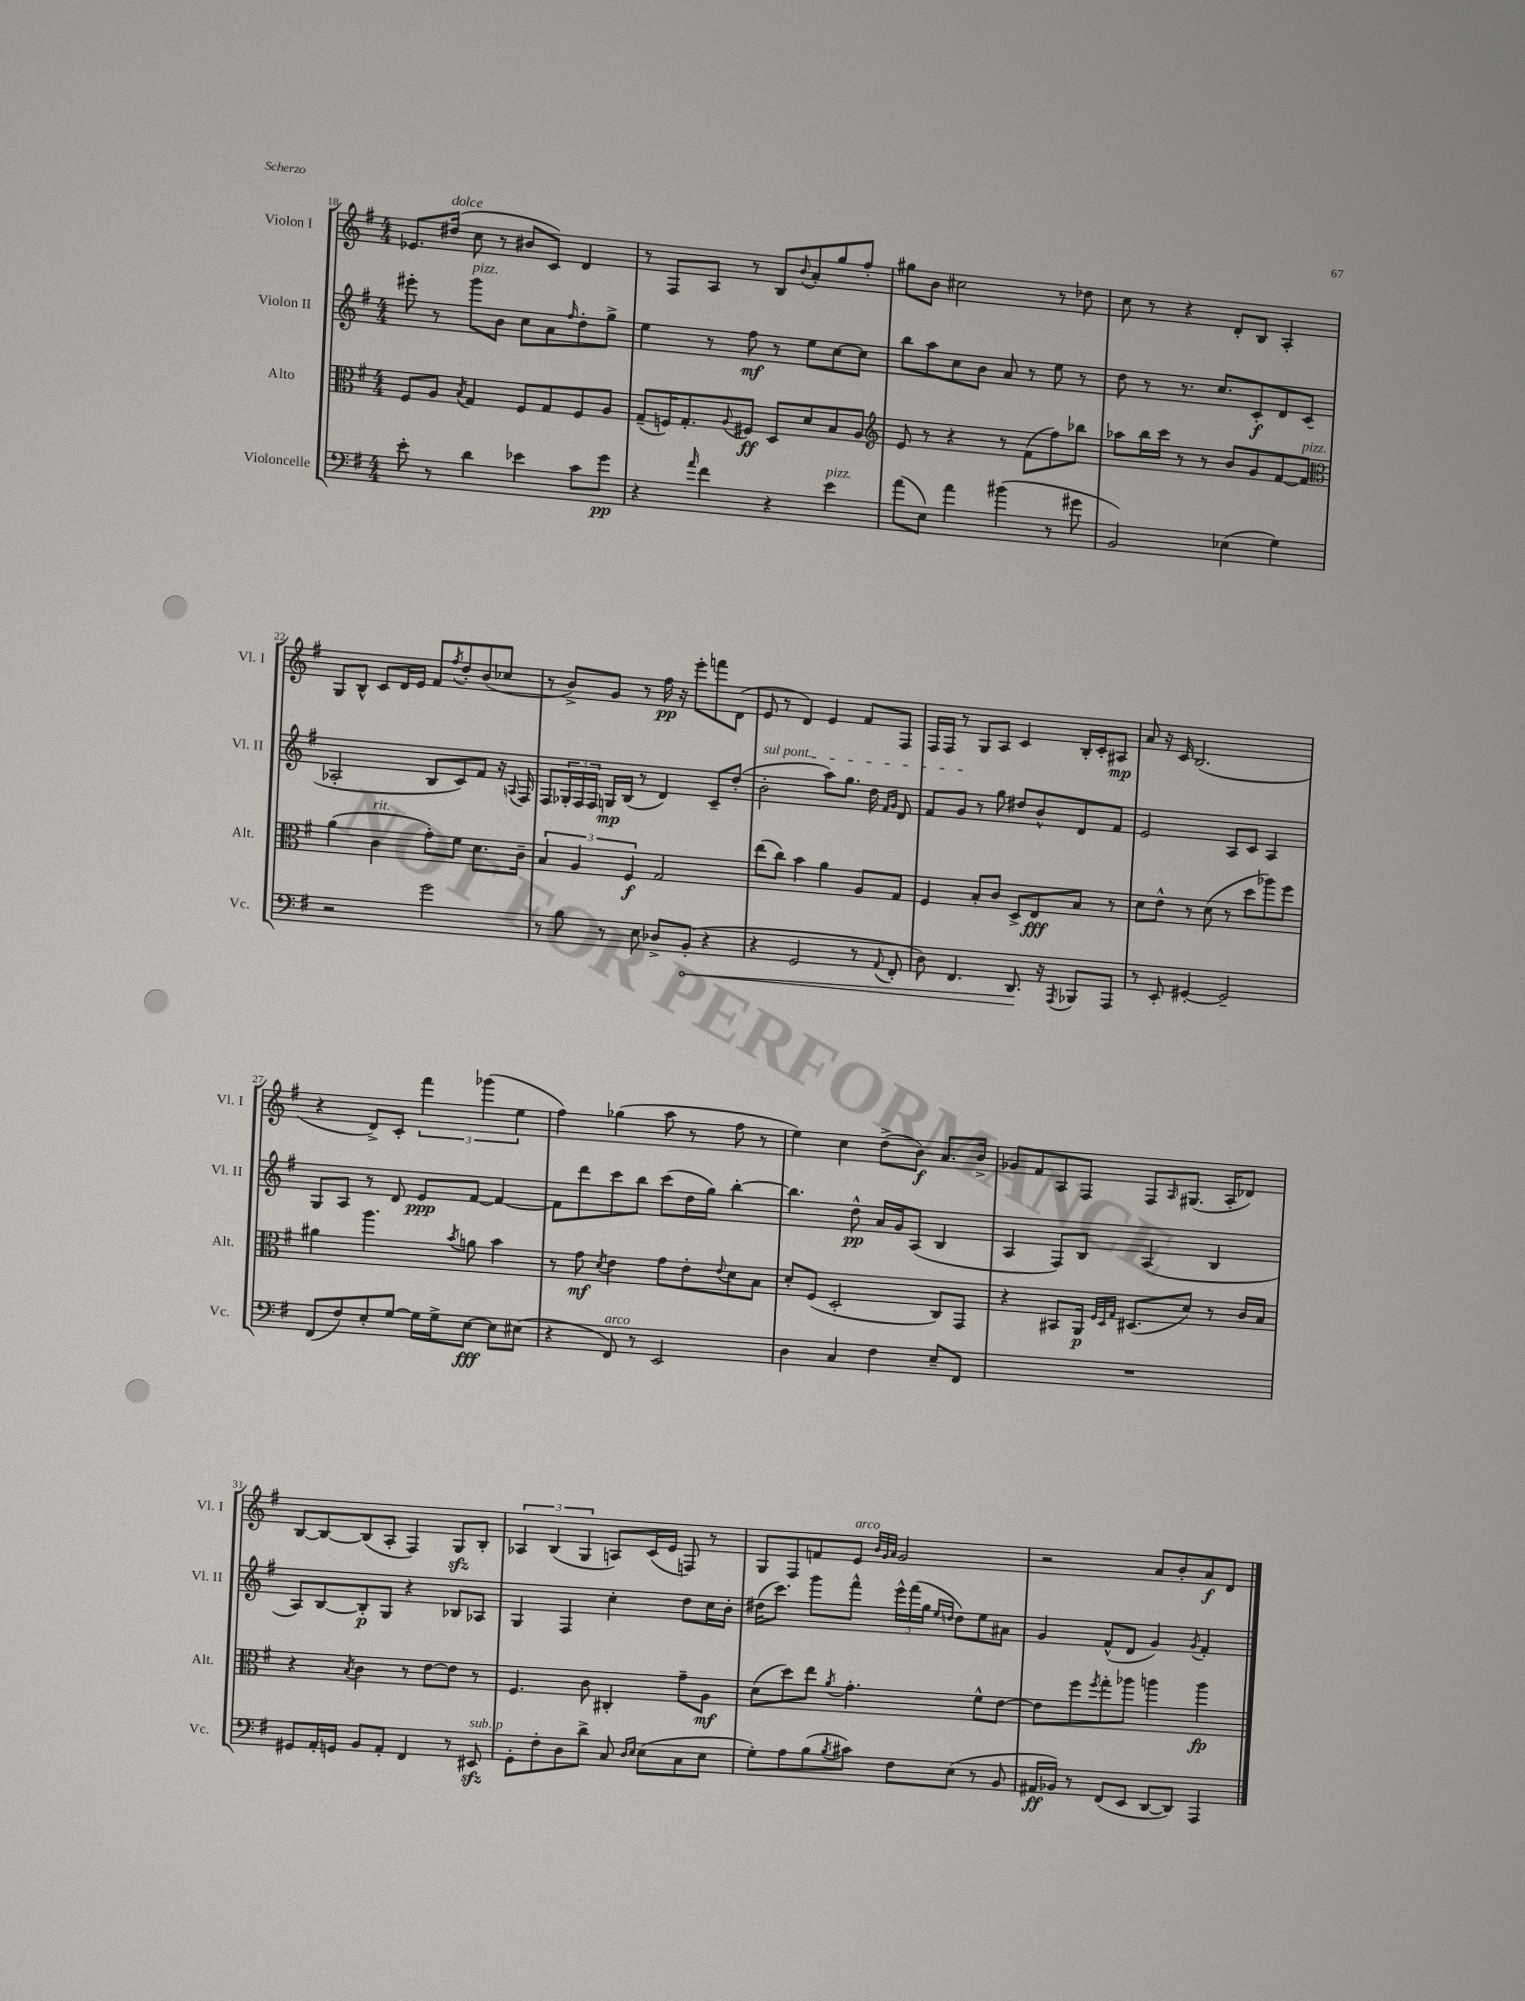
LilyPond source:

<<
\new StaffGroup <<
\new Staff = "s0" \with { instrumentName = "Violon I" shortInstrumentName = "Vl. I" } {
    \clef treble \key g \major \numericTimeSignature \time 4/4
    ees'8. dis''16^\markup { \italic "dolce" }( c''8 r8 bis'8 c'8) d'4 |
    r8 fis8 a8 r8 b8 \appoggiatura { b'8 } a'8-. g''8 fis''8-. |
    gis''8 b'8 cis''2 r8 des''8 |
    c''8 r8 r4 d'8-. b8 a4-. |
    g8 b8-^ c'8 d'16 e'16 fis'8 \acciaccatura { fis''8 } d''8-. b'8( ces''8 |
    r8 b'8->) g'8 r8 fis''16\pp r16 e'''8-. f'''8 d'8( |
    e'8 r8 d'4) e'4 fis'8 fis8 |
    fis16 fis16 r8 g8 a8 c'4 b16-. c'16-. ais8\mp |
    a'8 r16 c'16 b2.( |
    r4 d'8->) c'8-. \tuplet 3/2 { fis'''4 ges'''4( e''4 } |
    fis''4) ges''4( a''8 r8 fis''8 r8 |
    e''4) c''4 d''8->( b'8\f) a'8. b'16-> |
    ges'8 fis'8 a8 fis8 fis8 \grace { a16 } gis8.( a16-. des'8) |
    b8~ b8~ b8( a8-. fis4) g8\sfz b8-. |
    \tuplet 3/2 { aes4 b4( g4 } a8) c'16( e'16 f8) r8 |
    g8 fis8 f'8 e'8^\markup { \italic "arco" } \grace { b'32 g'32 a'32 } g'2 |
    r2 a'8 b'8-. a'8\f d'8 \bar "|." |
}
\new Staff = "s1" \with { instrumentName = "Violon II" shortInstrumentName = "Vl. II" } {
    \clef treble \key g \major \numericTimeSignature \time 4/4
    eis'''8-. r8 g'''8^\markup { \italic "pizz." } b'8 c''8 a'8 \grace { fis''16 } d''8-. g''8-> |
    e''4 r8 fis''8\mf r8 e''8 c''8~ c''8 |
    b''8 a''8 c''8 b'8 a'8 r8 e''8 r8 |
    d''8 r8 r8. c''8. c'8-.\f d'8 c'8( |
    aes2-. b8 c'8) fis'8 r16 \appoggiatura { a8 } fis16 |
    fis8 \tuplet 3/2 { ges16-. fis16 fis16 } g16\mp b16( r8 d'4) c'8-- d''8-.( |
    \once \override TextSpanner.bound-details.left.text = \markup { \italic "sul pont." } b'2-.\startTextSpan a''8) g''8. d''16 \grace { fis'16 g'16 } d'8 |
    fis'8 g'8\stopTextSpan r8 g''8 dis''8 b'8-^ d'8 fis'8 |
    e'2 a8 c'8 a4 |
    g8 a8 r8 d'8 e'8\ppp fis'8~ fis'4~ |
    fis'8 d'''8 c'''8 b''8 c'''8( d''16 g''16) b''4~-. |
    b''4. d''8-^\pp a'16 g'16 a8( b4 |
    a4 fis8) b8 a4( b4 |
    a8) b8~ b8-.\p g8 r4 bes8 aes8 |
    g4 fis4 c''4-. d''8 c''16 b'16-. |
    dis''16( c'''8.) g'''8 fis'''8-^ \tuplet 3/2 { e'''16-^ fis'''16( g''16 } \grace { e''16 d''16 } d''8) e''8 ais'8 |
    g'4 fis'8-^( d'8 g'4) \acciaccatura { g'8 } fis'4-. \bar "|." |
}
\new Staff = "s2" \with { instrumentName = "Alto" shortInstrumentName = "Alt." } {
    \clef alto \key g \major \numericTimeSignature \time 4/4
    fis8 a8 \acciaccatura { b8 } g4 fis8 g8 fis8 a8 |
    g8--( f16) g8.-. \appoggiatura { a8 } fis8\ff d8 d'8 b8 a8 |
    \clef treble e'8 r8 r4 r8 fis'8( fis''8) bes''8 |
    aes''8 b''16 c'''16 r8 r8 b'8 g'8 fis'8~ fis'8^\markup { \italic "pizz." } |
    \clef alto a'4( c'4^\markup { \italic "rit." } g'8-.) fis'8 d'8. c'16-- |
    \tuplet 3/2 { b4 a4 fis4\f } g2 |
    e''8( c''8) b'4 a'4 a8 g8 |
    fis4 b8-. c'8 d8-> e8\fff b8 r8 |
    d'8 e'8-^ r8 d'8( r8 d''8 aes''8) fis''8 |
    ais'4 a''4. \acciaccatura { b'8 } a'8 b'4 |
    r8 g'8\mf \acciaccatura { d'8 } e'4 g'8 e'8-. \appoggiatura { e'8 } d'8 b8 |
    d'8-. fis8( d2-. c8) g,8 |
    r4 bis,8 a,16\p \grace { fis32 d32 g32 } dis8.( d'8) r8 c'16 b16 |
    r4 \acciaccatura { b8 } c'4 r8 e'8~ e'8 r8 |
    fis4. c'8 cis4-. g'8-- a8\mf |
    d'8( d''8) e''8 \acciaccatura { a'8 } g'4.-. fis'8-^ e'8~ |
    e'8 fis''8 \acciaccatura { fis''8 } g''8-. aes''8 a''4 a''4\fp \bar "|." |
}
\new Staff = "s3" \with { instrumentName = "Violoncelle" shortInstrumentName = "Vc." } {
    \clef bass \key g \major \numericTimeSignature \time 4/4
    e'8-. r8 d'4 ees'4 c'8 g'8\pp |
    r4 \grace { a'16 } fis'4 r4 e'4^\markup { \italic "pizz." } |
    a'8( e8) a'4 bis'4( r8 gis'8 |
    b,2) ees4( g4) |
    r2 g'2 |
    r8 b8 r8 e8 des8-> \once \override Hairpin.circled-tip = ##t b,8-.\<( r4 |
    r4 g,2 r8 \appoggiatura { a,8 } fis,8-. |
    d8) fis,4. d,8.\! r16 \acciaccatura { a,,8 } bes,,8 a,,8 |
    r8 e,8-. gis,4~-. gis,2-- |
    fis,8( fis8) e8-. g8~ g16 g16-> e8~\fff e8 eis8( |
    r4 fis,8^\markup { \italic "arco" }) r8 e,2 |
    d4 c4 fis4 e8-- fis,8 |
    R1 |
    gis,8 a,16-. g,16 b,8 a,8-. fis,4 r8 eis,8\sfz^\markup { \italic "sub. p" } |
    g,8-. fis8-. d8 d'8-> c8 \grace { d16 e16 } e8( c8 e8 |
    g8-.) a8 b8( \acciaccatura { b8 } cis'8) fis8 e8( r8 b,8 |
    ais,16\ff bes,16) r8 fis,8( e,8 d,8~ d,8) a,,4 \bar "|." |
}
>>
>>
\layout { \context { \Score currentBarNumber = #18 } }
